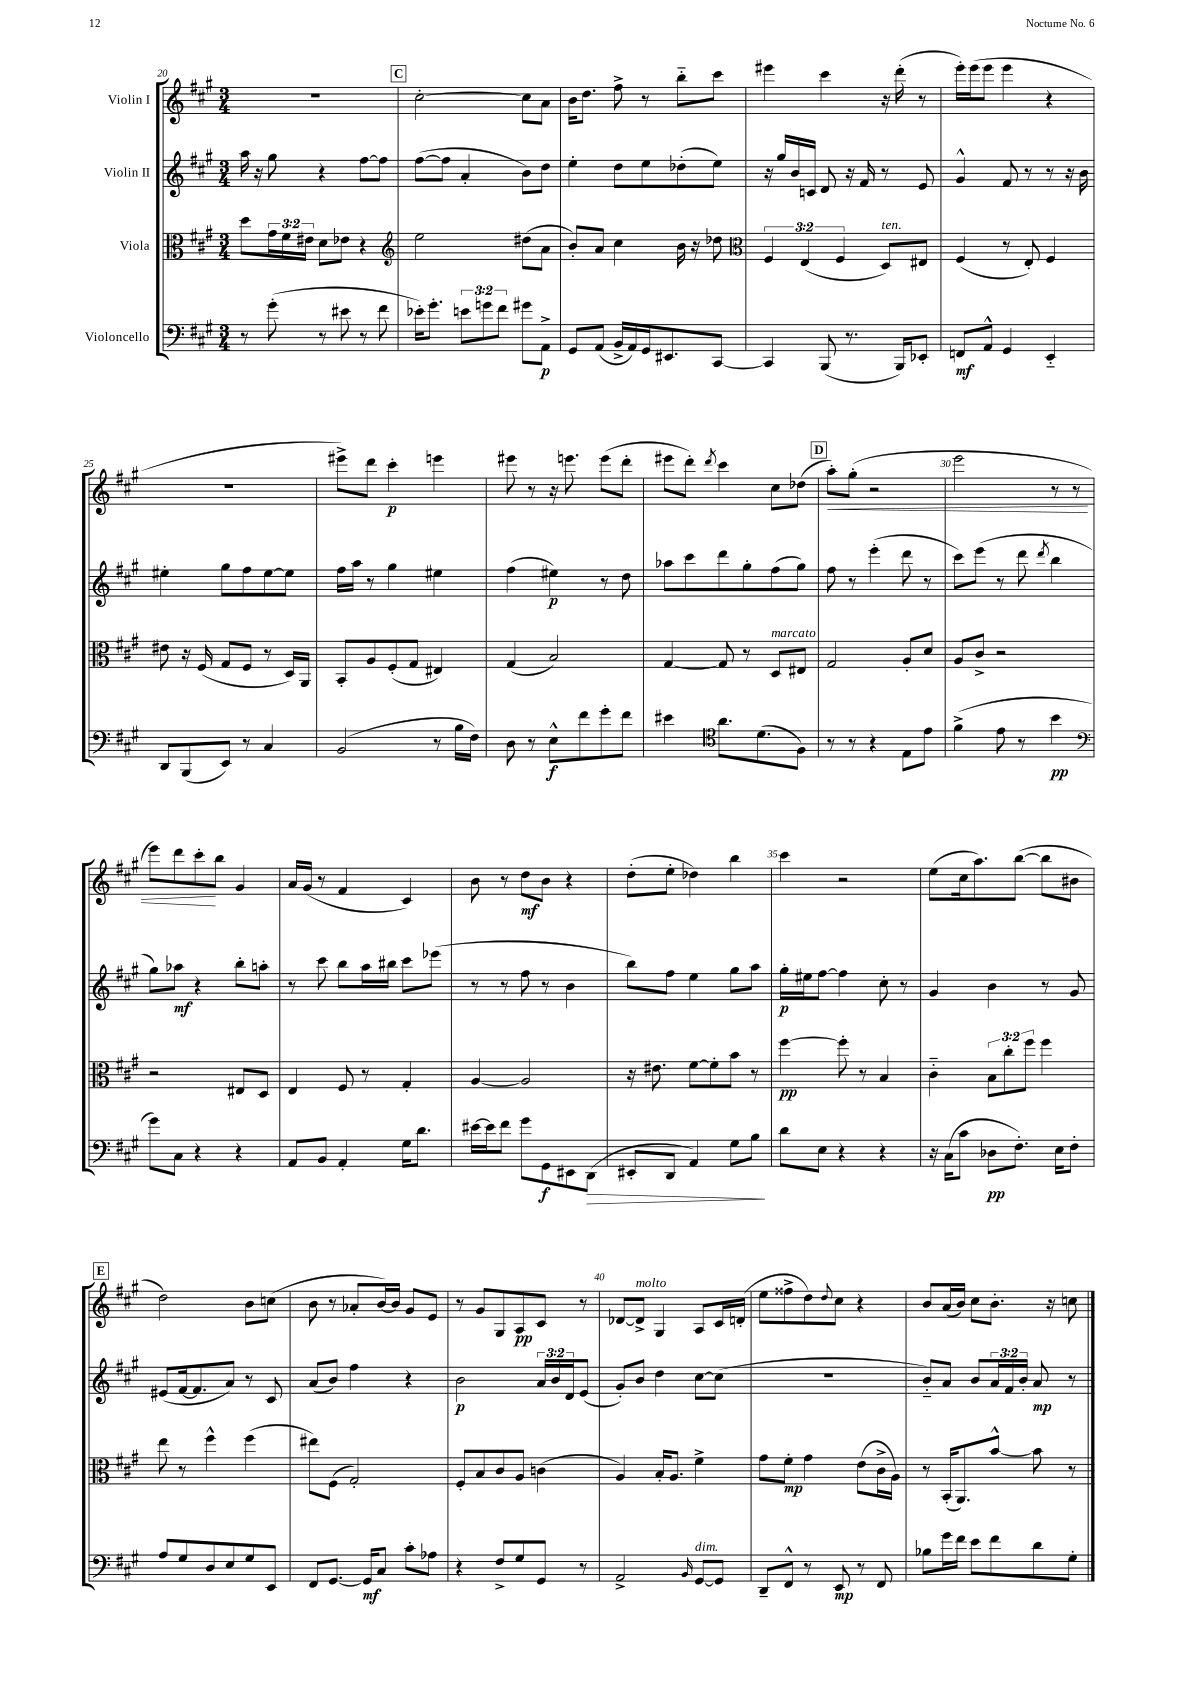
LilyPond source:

<<
\new StaffGroup <<
\new Staff = "s0" \with { instrumentName = "Violin I" } {
    \clef treble \key a \major \numericTimeSignature \time 3/4
    R2. |
    \mark \markup { \box "C" } cis''2~-. cis''8 a'8 |
    b'16 d''8. fis''8-> r8 b''8-_ cis'''8 |
    eis'''4 cis'''4 r16 d'''16-.( r8 |
    e'''16-.) e'''16( e'''8 e'''4 r4 |
    R2. |
    eis'''8->) d'''8 cis'''4-.\p e'''4 |
    eis'''8 r8 r16 e'''8. e'''8( d'''8-. |
    eis'''8 d'''8-.) \acciaccatura { d'''8 } cis'''4 cis''8 des''8( |
    \mark \markup { \box "D" } a''8-.\<) gis''8-.( r2 |
    e'''2 r8 r8 |
    e'''8) d'''8 cis'''8-.\! b''8 gis'4 |
    a'16 gis'16( r8 fis'4 cis'4) |
    b'8 r8 d''8\mf b'8 r4 |
    d''8-.( e''8-. des''4) b''4 |
    cis'''4 r2 |
    e''8( cis''16 a''8.) b''8~( b''8 bis'8 |
    \mark \markup { \box "E" } d''2) b'8 c''8( |
    b'8 r8 aes'8-. b'16~) b'16 gis'8 e'8 |
    r8 gis'8 gis8 a8\pp cis'8 r8 |
    des'8~ des'8->^\markup { \italic "molto" } gis4 a8 cis'16 d'16-.( |
    e''8 fisis''8-> d''8) \appoggiatura { d''8 } cis''8 r4 |
    b'8 a'16( b'16) cis''8 b'8.-. r16 c''8 \bar "|." |
}
\new Staff = "s1" \with { instrumentName = "Violin II" } {
    \clef treble \key a \major \numericTimeSignature \time 3/4 \override Staff.TupletNumber.text = #tuplet-number::calc-fraction-text
    a''16 r16 gis''8 r4 fis''8~ fis''8 |
    \mark \markup { \box "C" } fis''8~( fis''8 a'4-. b'8) d''8 |
    e''4-. d''8 e''8 des''8-.( e''8) |
    r16 gis''16 b'16 c'16 d'8 r16 fis'16 r8 e'8 |
    gis'4-^ fis'8 r8 r8 r16 b'16 |
    eis''4-. gis''8 fis''8 eis''8~ eis''8 |
    fis''16 a''16 r8 gis''4 eis''4 |
    fis''4( eis''4\p) r8 d''8 |
    aes''8 cis'''8 d'''8 gis''8-. fis''8( gis''8) |
    \mark \markup { \box "D" } fis''8 r8 e'''4-.( d'''8 r8 |
    cis'''8) e'''8( r8 d'''8 \acciaccatura { d'''8 } b''4 |
    gis''8) aes''8\mf r4 b''8-. a''8-. |
    r8 cis'''8 b''8 a''16 bis''16 cis'''8 ees'''8( |
    r8 r8 fis''8 r8 b'4 |
    b''8) fis''8 e''4 gis''8 a''8 |
    gis''16-.\p eis''16 fis''8~ fis''4 cis''8-. r8 |
    gis'4 b'4 r8 gis'8 |
    \mark \markup { \box "E" } eis'8( fis'16~ fis'8. a'8) r8 cis'8 |
    a'8( b'8) fis''4 r4 |
    b'2\p \tuplet 3/2 { a'16 b'16 d'16 } e'8( |
    gis'8-.) b'8 d''4 cis''8~ cis''8( |
    R2. |
    b'8-_) a'8 b'8 \tuplet 3/2 { a'16 fis'16 b'16-. } a'8\mp r8 \bar "|." |
}
\new Staff = "s2" \with { instrumentName = "Viola" } {
    \clef alto \key a \major \numericTimeSignature \time 3/4 \override Staff.TupletNumber.text = #tuplet-number::calc-fraction-text
    d''8 \tuplet 3/2 { gis'16 fis'16 eis'16 } d'8 ees'8 r4 |
    \mark \markup { \box "C" } \clef treble e''2 dis''8( a'8 |
    b'8-.) a'8 cis''4 b'16 r16 des''8 |
    \clef alto \tuplet 3/2 { fis4 e4( fis4 } d8^\markup { \italic "ten." }) eis8 |
    fis4( r8 e8-.) fis4 |
    eis'8 r16 fis16( gis8 fis8 r8 d16) a,16 |
    b,8-. a8 fis8-.( gis8 eis4) |
    gis4( b2) |
    gis4~ gis8 r8 d8^\markup { \italic "marcato" } eis8 |
    \mark \markup { \box "D" } gis2 a8-. d'8 |
    a8 cis'8-> r2 |
    r2 eis8 d8 |
    e4 fis8 r8 gis4-. |
    a4~ a2 |
    r16 eis'8. fis'8~ fis'8-. b'8 r8 |
    fis''4~\pp fis''8-. r8 b4 |
    cis'4-_ \tuplet 3/2 { b8 cis''8-. fis''8 } fis''4 |
    \mark \markup { \box "E" } e''8 r8 fis''4-^ fis''4( |
    eis''8) fis8( gis2-.) |
    fis8-. b8 cis'8 a8 c'4( |
    a4) b16-. a8. fis'4-> |
    gis'8 fis'8-.\mp gis'4 e'8( cis'16-> a16) |
    r8 b,16-.( a,8.) b'8~-^ b'8 r8 \bar "|." |
}
\new Staff = "s3" \with { instrumentName = "Violoncello" } {
    \clef bass \key a \major \numericTimeSignature \time 3/4 \override Staff.TupletNumber.text = #tuplet-number::calc-fraction-text
    r8 gis'8-.( r8 eis'8 r8 fis'8 |
    \mark \markup { \box "C" } ees'16-.) gis'8.-. \tuplet 3/2 { e'8 g'8 fis'8 } gis'8 a,8->\p |
    gis,8 a,8( b,16-> a,16) gis,16 eis,8. cis,8~ |
    cis,4 b,,8( r8. b,,16) ees,8-. |
    f,8\mf a,8-^ gis,4 e,4-_ |
    d,8 b,,8( e,8) r8 cis4 |
    b,2( r8 b16 fis16) |
    d8 r8 e8-^\f fis'8 gis'8-. fis'8 |
    eis'4 \clef tenor a'8. d'8.( fis8) |
    \mark \markup { \box "D" } r8 r8 r4 e8 e'8 |
    fis'4->( e'8 r8 b'4\pp |
    \clef bass gis'8) cis8 r4 r4 |
    a,8 b,8 a,4-. gis16 d'8. |
    eis'16~ eis'16 fis'8 gis'8 gis,8\f eis,8 d,8\>( |
    eis,8-. d,8 a,4) gis8 b8\! |
    d'8 e8 r4 r4 |
    r16 cis16( cis'8 des8\pp fis8.-.) e16 fis8-. |
    \mark \markup { \box "E" } a8 gis8 d8 e8 gis8 e,8 |
    fis,8 gis,8.~ gis,16\mf cis8 cis'8-. aes8 |
    r4 fis8-> gis8 gis,8 r8 |
    a,2-> \grace { b,16 } gis,8~^\markup { \italic "dim." } gis,8 |
    d,8-- fis,8-^ r8 e,8\mp r8 fis,8 |
    bes8 gis'16 fis'16 e'8 fis'8 d'8 gis8-. \bar "|." |
}
>>
>>
\layout { \context { \Score currentBarNumber = #20 \override BarNumber.break-visibility = ##(#f #t #t) barNumberVisibility = #(every-nth-bar-number-visible 5) } }
